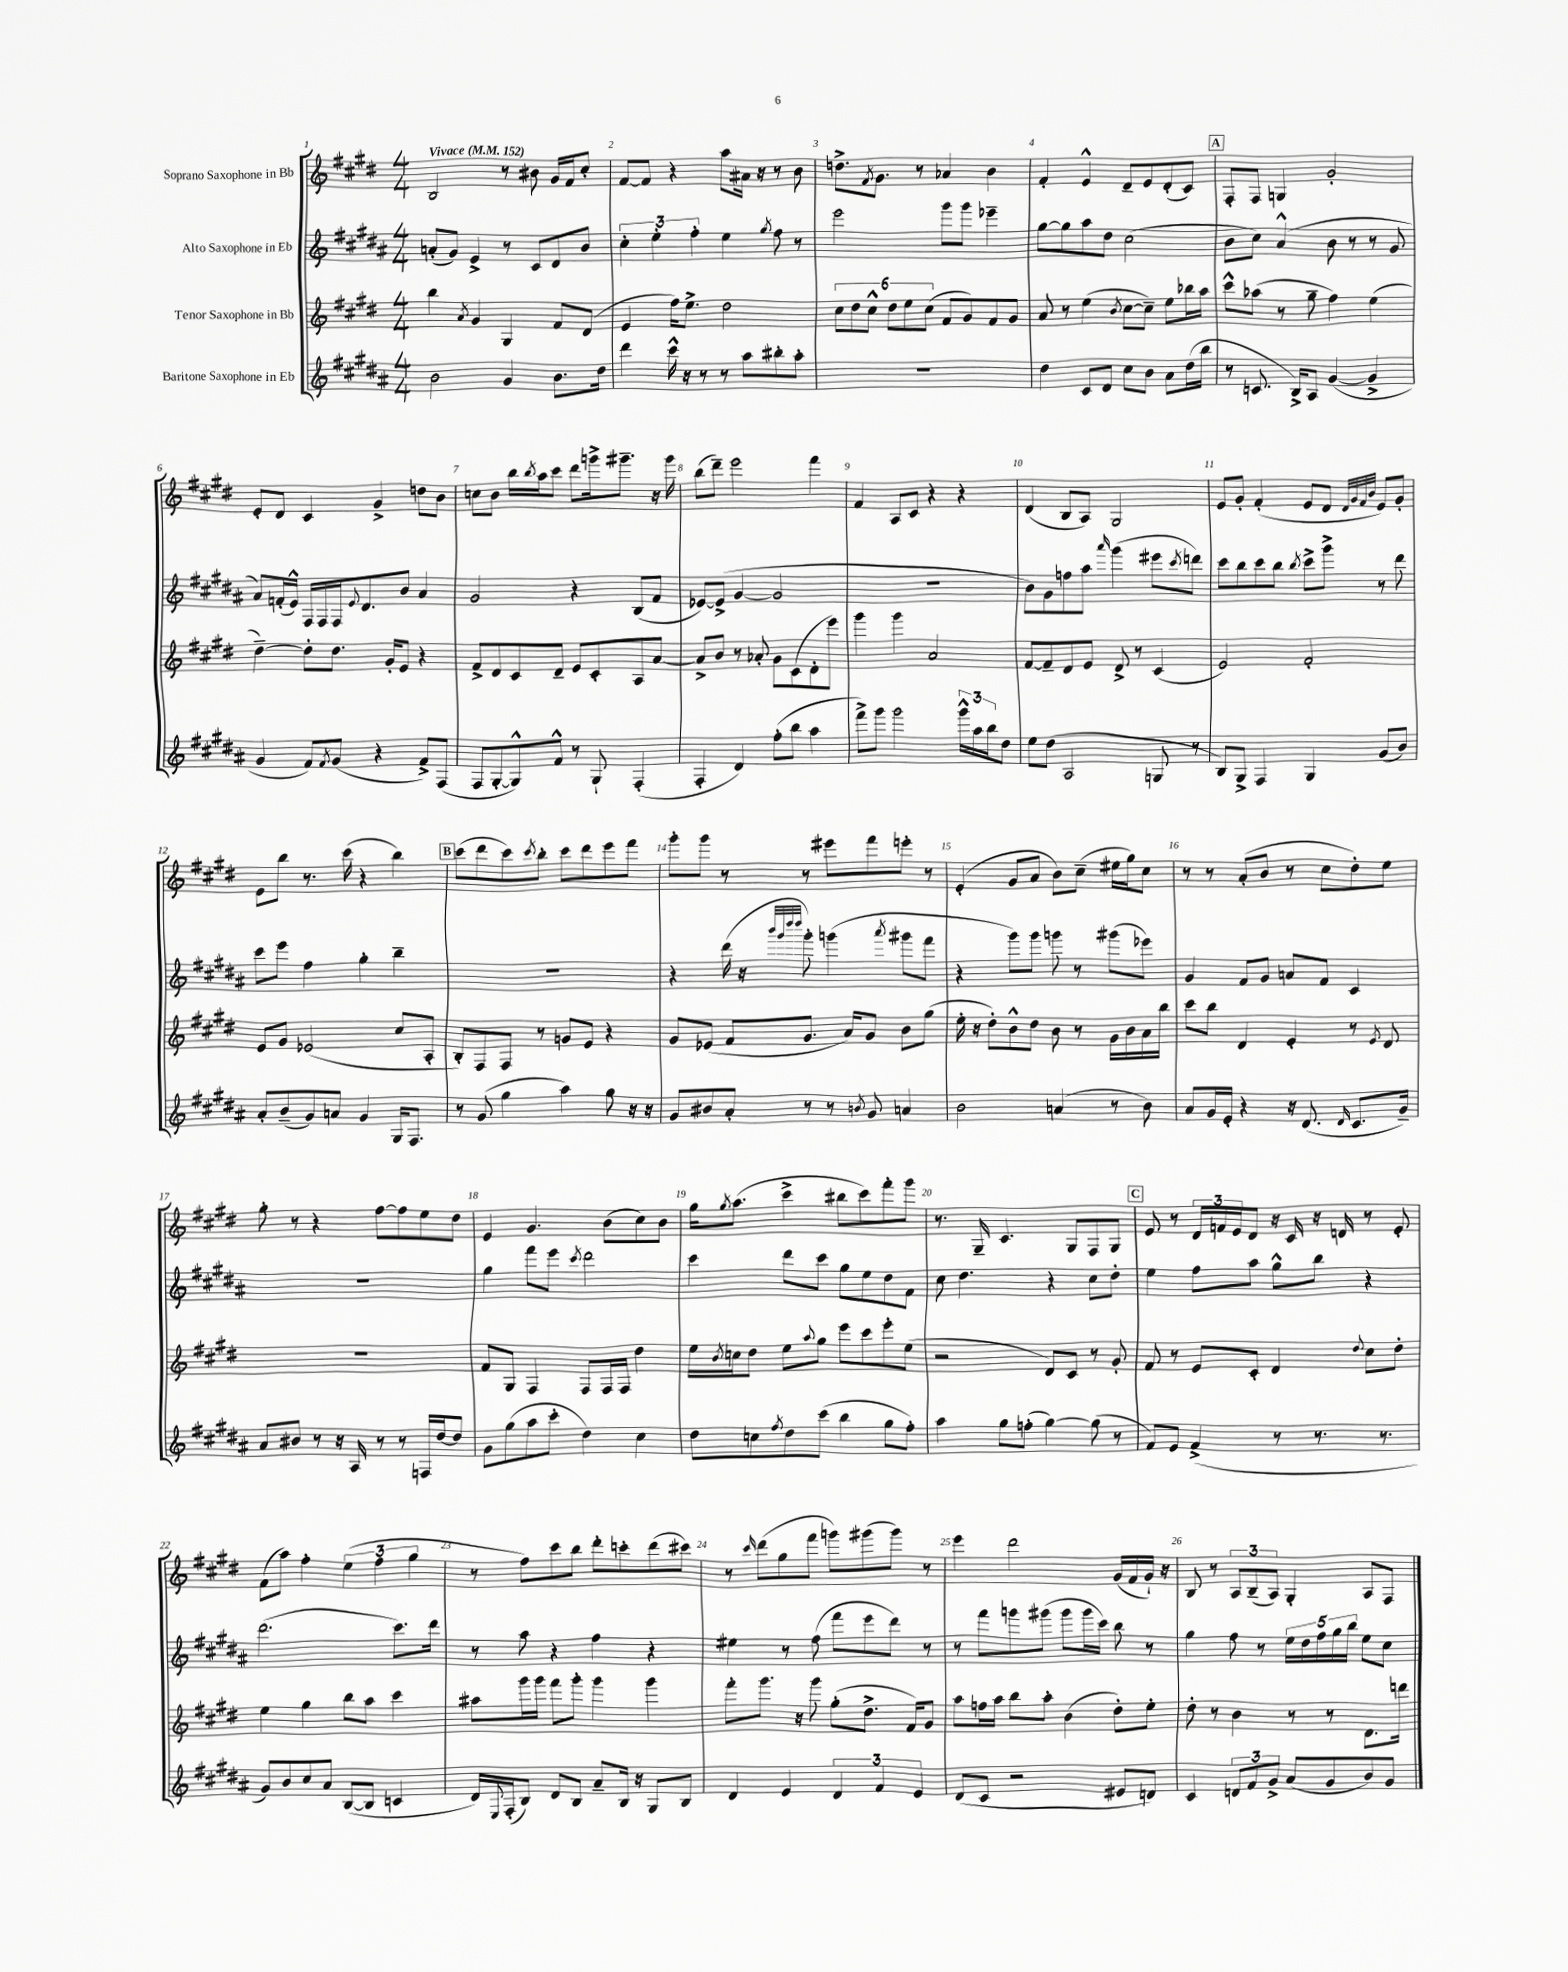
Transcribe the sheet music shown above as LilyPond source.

<<
\new StaffGroup <<
\new Staff = "s0" \with { instrumentName = "Soprano Saxophone in Bb" } {
    \clef treble \key e \major \numericTimeSignature \time 4/4 \tempo "Vivace" 4 = 152
    b2 r8 bis'8 gis'16 fis'16 cis''8-. |
    fis'8~ fis'8 r4 a''8 ais'16 r16 r8 b'8 |
    d''8.-> \acciaccatura { fis'8 } gis'8. r8 aes'4 b'4 |
    fis'4-. e'4-^ dis'8-- e'8 dis'8-.( cis'8) |
    \mark \markup { \box "A" } fis8-. fis8 g4 gis'2-. |
    e'8-. dis'8 cis'4 gis'4-> d''8 b'8 |
    c''8 b'8 b''16 \acciaccatura { b''8 } a''16 cis'''8 dis'''8 g'''16-> gis'''8.-- r16 gis'''16 |
    b''8( dis'''8--) e'''2 fis'''4 |
    fis'4 a8 cis'8 r4 r4 |
    dis'4( b8 a8) gis2 |
    e'8 gis'8-. fis'4-.( e'8 dis'8 \grace { dis'32 gis'32 fis'32 b'32 } e'8) gis'8-. |
    e'8 b''8 r8. cis'''16( r4 b''4) |
    \mark \markup { \box "B" } cis'''8( dis'''8 cis'''8) \acciaccatura { cis'''8 } b''8-. cis'''8 dis'''8 e'''8 fis'''8 |
    gis'''8-. gis'''8 r8 r8 eis'''8 fis'''8 e'''8-. r8 |
    e'4-.( gis'8 a'8 b'8) cis''8--( eis''16 gis''16) cis''8 |
    r8 r8 a'8-.( b'8 r8 cis''8 dis''8-.) e''8 |
    gis''8-. r8 r4 fis''8~ fis''8 e''8 dis''8 |
    e'4 gis'4. b'8( cis''8) b'8 |
    gis''16 \acciaccatura { gis''8 } a''8.( cis'''4-> bis''8 cis'''8) fis'''8-. gis'''8 |
    r8. gis16-- cis'4. gis8 fis8 gis8 |
    \mark \markup { \box "C" } e'8 r8 \tuplet 3/2 { dis'16 f'16 e'16 } dis'8 r16 cis'16 r16 d'16 r8 e'8-. |
    fis'8( a''8) fis''4-. \tuplet 3/2 { e''4( fis''4 gis''4 } |
    r8 fis''8) cis'''8 b''8 dis'''8-. c'''8-. dis'''8( cis'''8) |
    r8 \grace { cis'''16 } dis'''8( gis''8 fis'''8 g'''8) gis'''8( gis'''8) r8 |
    e'''4 dis'''2 gis'16( fis'16 gis'16-!) r16 |
    b8 r8 \tuplet 3/2 { a8 b8--( a8) } gis4-. a8 fis8 \bar "|." |
}
\new Staff = "s1" \with { instrumentName = "Alto Saxophone in Eb" } {
    \clef treble \key b \major \numericTimeSignature \time 4/4
    a'8-.( gis'8) e'4-> r8 cis'8 dis'8 b'8 |
    \tuplet 3/2 { cis''4-. e''4-. fis''4-. } e''4 \acciaccatura { gis''8 } fis''8 r8 |
    e'''2 gis'''8 gis'''8 ees'''4-- |
    gis''8~ gis''8 ais''8 dis''8 cis''2( |
    \mark \markup { \box "A" } b'8 cis''8) ais'4-^( b'8 r8 r8 gis'8 |
    ais'8) f'16-.( e'16-^) fis16 fis16 fis16 \appoggiatura { e'8 } dis'8. b'8 ais'4 |
    gis'2 r4 b8( fis'8 |
    ees'8~) ees'8->( gis'4~ gis'2 |
    R1 |
    b'8) gis'8 f''8 ais''8 \grace { ais'''16 } gis'''4( eis'''8 \acciaccatura { cis'''8 } d'''8) |
    cis'''8 b''8 cis'''8 b''8 \acciaccatura { b''8 } cis'''8-> gis'''8-> r8 dis'''8 |
    cis'''8 e'''8 fis''4 gis''4-. b''4-- |
    \mark \markup { \box "B" } R1 |
    r4 dis'''16( r16 \grace { b'''32 gis'''32 dis''''32 dis''''32 } gis'''8-.) g'''4( \acciaccatura { ais'''8 } gis'''8 fis'''8 |
    r4 gis'''8) gis'''8 g'''8 r8 gis'''8( ees'''8) |
    gis'4 fis'8 gis'8 a'8 fis'8 cis'4 |
    R1 |
    gis''4 fis'''8 e'''8 \acciaccatura { cis'''8 } dis'''2 |
    cis'''4 dis'''8 cis'''8 gis''8 e''8 dis''8 fis'8 |
    cis''8 dis''4. r4 cis''8 dis''8-. |
    \mark \markup { \box "C" } e''4 fis''8 ais''8 gis''8-^ b''8 r4 |
    dis'''2.( cis'''8.) dis'''16 |
    r8 ais''8 r4 fis''4 r4 |
    eis''4 r8 fis''8( fis'''8 e'''8 dis'''8) r8 |
    r8 fis'''8 g'''8 gis'''8( gis'''8 gis'''16 cis'''16) b''8 r8 |
    gis''4 fis''8 r8 \tuplet 5/4 { e''16 dis''16 fis''16 gis''16 b''16 } e''8 cis''8 \bar "|." |
}
\new Staff = "s2" \with { instrumentName = "Tenor Saxophone in Bb" } {
    \clef treble \key e \major \numericTimeSignature \time 4/4
    b''4 \acciaccatura { a'8 } gis'4 gis4 fis'8 dis'8( |
    e'4 fis''16) e''8.-> dis''2 |
    \tuplet 6/4 { cis''8 dis''8 cis''8-^ dis''8 e''8 cis''8( } fis'8 gis'8) fis'8 gis'8 |
    a'8 r8 e''4( \acciaccatura { b'8 } cis''8~ cis''8--) e''8 bes''16 a''16 |
    \mark \markup { \box "A" } cis'''8-^ aes''8( r8 gis''8-- fis''4) e''4( |
    dis''4~--) dis''8-. dis''8. gis'16-. e'8 r4 |
    fis'8-> dis'8 cis'8 dis'8-- e'8 cis'8-. a8 a'8~ |
    a'8-> b'8 r8 aes'8-. gis'8 cis'8( dis'8-. e'''8) |
    gis'''4 gis'''4 a'2 |
    fis'8~ fis'8-- dis'8 e'8 dis'8-> r8 cis'4( |
    e'2) fis'2-. |
    e'8 gis'8 ees'2( cis''8 a8-. |
    \mark \markup { \box "B" } b8-.) fis8 fis8 r8 g'8 e'8 r4 |
    gis'8 ees'8( fis'8 gis'8. a'16) gis'8 b'8 gis''8( |
    e''16-. r16 dis''8-.) b'8-^ dis''8 b'8 r8 gis'16 b'16 a'16 b''16 |
    cis'''8 b''8 dis'4 e'4-. r8 \acciaccatura { e'8 } dis'8 |
    R1 |
    fis'8 gis8 fis4 fis8 fis16 fis16 dis''4 |
    e''16 \acciaccatura { b'8 } c''16 dis''8 e''8 \appoggiatura { a''8 } gis''8 e'''8 cis'''8 e'''8-. e''8( |
    r2 dis'8) cis'8 r8 gis'8-. |
    \mark \markup { \box "C" } fis'8 r8 e'8 cis'8-. dis'4 \appoggiatura { dis''8 } cis''8 dis''8-. |
    e''4 gis''4 b''8 a''8 cis'''4 |
    ais''8 gis'''16 gis'''16 fis'''8 gis'''8-. gis'''4 gis'''4 |
    fis'''8-. gis'''8. r16 gis'''8 gis''8-.( dis''8.-> fis'16) gis'8 |
    a''8 f''16 a''16 b''8 a''8-. b'4( dis''8-.) e''8-. |
    dis''8-. r8 b'4 r8 r8 dis'8. d'''16 \bar "|." |
}
\new Staff = "s3" \with { instrumentName = "Baritone Saxophone in Eb" } {
    \clef treble \key b \major \numericTimeSignature \time 4/4
    b'2 gis'4 b'8. dis''16 |
    dis'''4 cis'''16-^ r16 r8 r8 ais''8 bis''8-. ais''8-. |
    R1 |
    dis''4 cis'8 dis'8 cis''8 b'8 ais'8 dis''16( b''16 |
    \mark \markup { \box "A" } r8 c'8. b16->) ais8 gis'4~( gis'4-> |
    gis'4 fis'8) \acciaccatura { fis'8 } gis'8( r4 fis'8->) fis8( |
    fis8 gis8~-. gis8-^) fis'8-^ r8 gis8-! fis4-.( |
    fis4-. dis'4) fis''8-.( b''8 ais''4 |
    fis'''8->) gis'''8 gis'''2 \tuplet 3/2 { gis'''16-^ ais''16 b''16 } dis''8 |
    e''8 dis''8( ais2 g8 r8 |
    b8) gis8-> fis4 gis4 gis'8( b'8) |
    ais'8-. b'8--( gis'8) a'8 gis'4 gis16 fis8. |
    \mark \markup { \box "B" } r8 gis'8( gis''4 ais''4) gis''8 r16 r16 |
    gis'8 bis'8 ais'8-. r8 r8 \acciaccatura { b'8 } gis'8 a'4 |
    b'2 a'4( r8 b'8) |
    ais'8 gis'16 e'16-. r4 r16 dis'8.( \grace { dis'16 } cis'8. gis'16--) |
    ais'8 bis'8 r8 r16 ais16 r8 r8 f16 dis''16~ dis''8 |
    gis'8 gis''8( ais''8 cis'''8-. dis''4) cis''4 |
    dis''8 c''8 \acciaccatura { fis''8 } dis''8 cis'''8( b''4 gis''8 fis''8-.) |
    ais''4 gis''8 f''8-.( gis''4~) gis''8( r8 |
    \mark \markup { \box "C" } fis'8) e'8 fis'4->( r8 r8. r8. |
    gis'8) b'8 cis''8 ais'8 b8~( b8 c'4 |
    dis'16) \appoggiatura { e8 } fis16-.( b8) dis'8 b8 ais'8-- b16 r16 gis8 b8 |
    dis'4 e'4 \tuplet 3/2 { dis'4 fis'4 e'4 } |
    dis'8( cis'8 r2 eis'8 d'8) |
    cis'4 \tuplet 3/2 { d'8 fis'8 gis'8-> } ais'8( gis'8 b'8) gis'8 \bar "|." |
}
>>
>>
\layout { \context { \Score \override BarNumber.break-visibility = ##(#f #t #t) barNumberVisibility = #all-bar-numbers-visible } }
